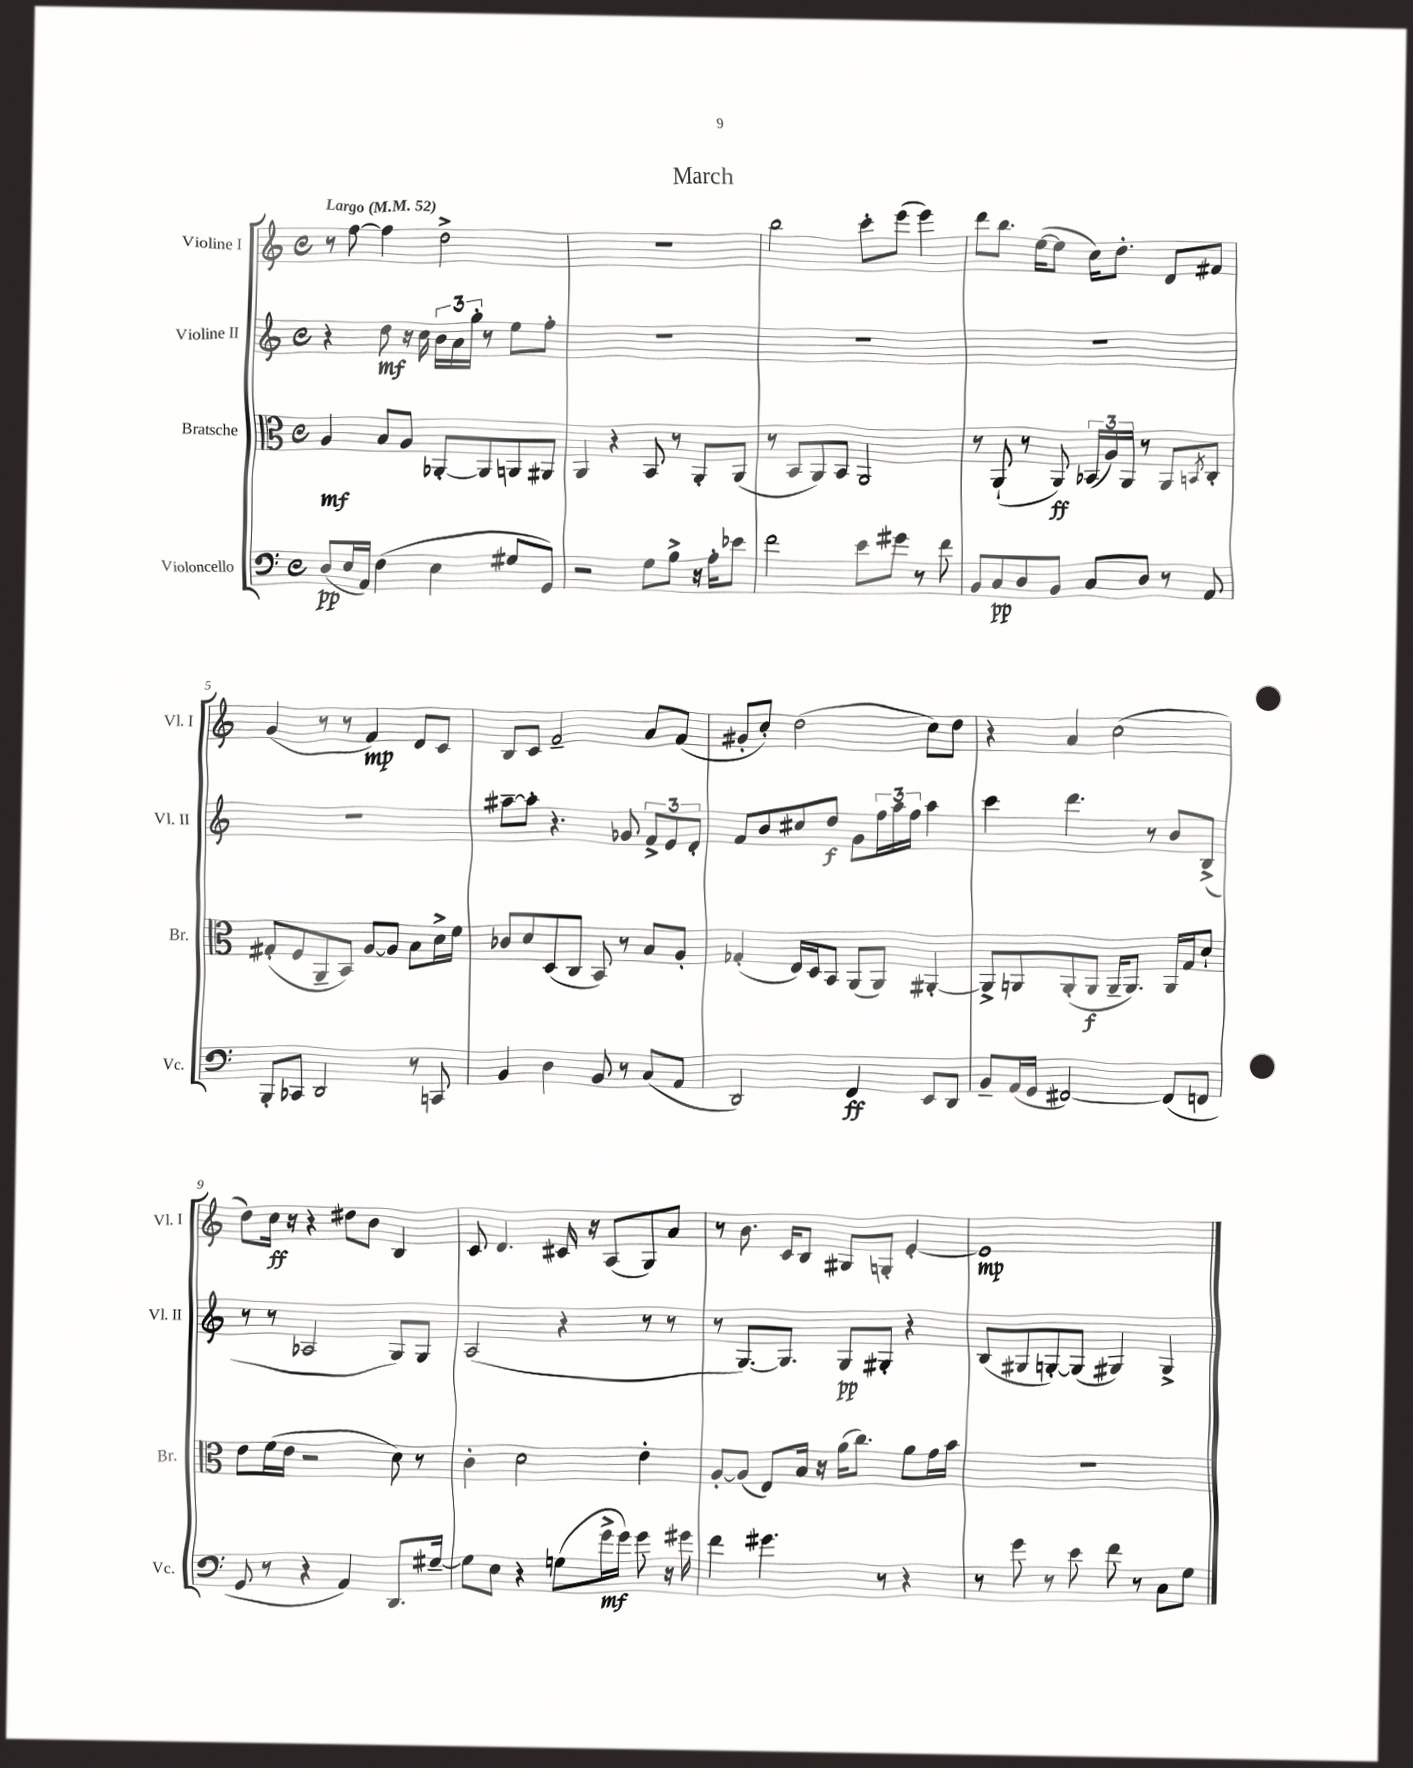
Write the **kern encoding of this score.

**kern	**dynam	**kern	**dynam	**kern	**dynam	**kern	**dynam
*part4	*part4	*part3	*part3	*part2	*part2	*part1	*part1
*staff4	*staff4	*staff3	*staff3	*staff2	*staff2	*staff1	*staff1
*I"Violoncello	*	*I"Bratsche	*	*I"Violine II	*	*I"Violine I	*
*I'Vc.	*	*I'Br.	*	*I'Vl. II	*	*I'Vl. I	*
*clefF4	*	*clefC3	*	*clefG2	*	*clefG2	*
*k[]	*	*k[]	*	*k[]	*	*k[]	*
*M4/4	*	*M4/4	*	*M4/4	*	*M4/4	*
*met(c)	*	*met(c)	*	*met(c)	*	*met(c)	*
*MM52	*	*MM52	*	*MM52	*	*MM52	*
=1	=1	=1	=1	=1	=1	=1	=1
!	!	!	!	!	!	!LO:TX:a:B:t=Largo	!
(8D/L	pp	4A/	mf	4r	.	8r	.
16E/L	.	.	.	.	.	[8ff\	.
16AA/JJ)	.	.	.	.	.	.	.
(4F\	.	8B/L	.	8dd\	mf	4ff\]	.
.	.	8A/J	.	16r	.	.	.
.	.	.	.	16cc\	.	.	.
4E\	.	[8AA-X'/L	.	24b\LL	.	2dd^\	.
.	.	.	.	24a\	.	.	.
.	.	.	.	24gg'\JJ	.	.	.
.	.	8AA-/]	.	8r	.	.	.
8G#X/L	.	8AAn/	.	8ee\L	.	.	.
8GG/J)	.	8AA#X/J	.	8ff'\J	.	.	.
=2	=2	=2	=2	=2	=2	=2	=2
2r	.	4AA/	.	1r	.	1r	.
.	.	4r	.	.	.	.	.
8G\L	.	8BB/	.	.	.	.	.
8B^\J	.	8r	.	.	.	.	.
16r	.	8AA'/L	.	.	.	.	.
16A'\KL	.	.	.	.	.	.	.
8e-X\J	.	(8AA/J	.	.	.	.	.
=3	=3	=3	=3	=3	=3	=3	=3
2f\	.	8r	.	1r	.	2bb\	.
.	.	8BB/L	.	.	.	.	.
.	.	8AA/)	.	.	.	.	.
.	.	8BB/J	.	.	.	.	.
8e\L	.	2AA/	.	.	.	8ccc'\L	.
8g#X\J	.	.	.	.	.	(8eee\J	.
8r	.	.	.	.	.	4eee\)	.
8f\	.	.	.	.	.	.	.
=4	=4	=4	=4	=4	=4	=4	=4
8BB/L	.	8r	.	1r	.	8ddd\L	.
8C/	pp	(8AA`/	.	.	.	8.bb\J	.
8D/	.	8r	.	.	.	.	.
.	.	.	.	.	.	([16ee\KL	.
8BB/J	.	8AA/)	ff	.	.	8ee\J]	.
8C/L	.	(24BB-X/LL	.	.	.	16cc\KL)	.
.	.	24A/)	.	.	.	.	.
.	.	.	.	.	.	8.dd'\J	.
.	.	24AA/JJ	.	.	.	.	.
8D/J	.	8r	.	.	.	.	.
8r	.	8AA/L	.	.	.	8d/L	.
.	.	8qBBn/	.	.	.	.	.
8AA/	.	8C'/J	.	.	.	8f#X/J	.
!!LO:LB:g=z
=5	=5	=5	=5	=5	=5	=5	=5
8BBB'/L	.	(8G#X'/L	.	1r	.	(4g/	.
8CC-X/J	.	8F/	.	.	.	.	.
2DD/	.	8AA~/	.	.	.	8r	.
.	.	8BB/J)	.	.	.	8r	.
.	.	[8A/L	.	.	.	4f/)	mp
.	.	8A/J]	.	.	.	.	.
8r	.	8B\L	.	.	.	8d/L	.
8CCn/	.	16d^\L	.	.	.	8c/J	.
.	.	16f\JJ	.	.	.	.	.
=6	=6	=6	=6	=6	=6	=6	=6
4BB/	.	8c-X/L	.	[8aa#X~\L	.	8B/L	.
.	.	8d/	.	8aa#'\J]	.	8c/J	.
4D\	.	(8D/	.	4.r	.	2f~/	.
.	.	8C/J	.	.	.	.	.
8BB/	.	8BB/)	.	.	.	.	.
8r	.	8r	.	8g-X/	.	.	.
(8C/L	.	8B/L	.	12f^/L	.	8a/L	.
.	.	.	.	12e/	.	.	.
8AA/J	.	8A'/J	.	.	.	(8f/J	.
.	.	.	.	12d'/J	.	.	.
=7	=7	=7	=7	=7	=7	=7	=7
2DD/)	.	(4G-X'/	.	8f/L	.	8g#X'/L	.
.	.	.	.	8b/	.	8cc'/J)	.
.	.	16E/LL)	.	8cc#X/	.	(2dd\	.
.	.	16D/J	.	.	.	.	.
.	.	8BB/J	.	8dd/J	f	.	.
4FF/	ff	(8AA/L	.	8g\L	.	.	.
.	.	8AA/J)	.	24ff\L	.	.	.
.	.	.	.	24aa\	.	.	.
.	.	.	.	24ff\JJ	.	.	.
8EE/L	.	[4AA#X'/	.	4aa\	.	8cc\L)	.
8DD/J	.	.	.	.	.	8dd\J	.
=8	=8	=8	=8	=8	=8	=8	=8
8BB~/L	.	8AA#^/L]	.	4ccc\	.	4r	.
(16AA/L	.	8AAn/	.	.	.	.	.
16GG/JJ	.	.	.	.	.	.	.
[2FF#X/)	.	(8AA'/	.	4.ddd\	.	4a/	.
.	.	8AA/J	f	.	.	.	.
.	.	16AA~/KL	.	.	.	(2cc\	.
.	.	8.AA/J)	.	.	.	.	.
.	.	.	.	8r	.	.	.
(8FF#/L]	.	16AA/LL	.	8b/L	.	.	.
.	.	16G/J	.	.	.	.	.
8FFn/J	.	8d`/J	.	(8B^/J	.	.	.
!!LO:LB:g=z
=9	=9	=9	=9	=9	=9	=9	=9
8GG/	.	8e\L	.	8r	.	8dd\L)	.
8r	.	(16f\L	.	8r	.	16cc\Jk	ff
.	.	16e\JJ	.	.	.	16r	.
4r	.	2r	.	2A-X/	.	4r	.
4AA/)	.	.	.	.	.	8dd#X\L	.
.	.	.	.	.	.	8b\J	.
8.DD/L	.	8d\)	.	8G/L)	.	4B/	.
.	.	8r	.	8G/J	.	.	.
[16G#X~/Jk	.	.	.	.	.	.	.
=10	=10	=10	=10	=10	=10	=10	=10
8G#\L]	.	4c'\	.	(2A/	.	8c/	.
8E\J	.	.	.	.	.	4.d/	.
4r	.	2d\	.	.	.	.	.
(8Gn\L	.	.	.	4r	.	16c#X/	.
.	.	.	.	.	.	16r	.
16g^\L	mf	.	.	.	.	(8A/L	.
16g\JJ)	.	.	.	.	.	.	.
8g\	.	4e'\	.	8r	.	8G/)	.
16r	.	.	.	8r	.	8a/J	.
16g#X\	.	.	.	.	.	.	.
=11	=11	=11	=11	=11	=11	=11	=11
4f\	.	[8A'/L	.	8r	.	8r	.
.	.	(8A/J]	.	[8.G/L)	.	8.b\	.
4.g#X\	.	8E/L)	.	.	.	.	.
.	.	.	.	8.G/J]	.	16c/KL	.
.	.	16B/Jk	.	.	.	8B/J	.
.	.	16r	.	.	.	.	.
.	.	(16a\KL	.	8G/L	pp	8G#X/L	.
.	.	8.cc\J)	.	.	.	.	.
8r	.	.	.	8G#X'/J	.	8Gn'/J	.
4r	.	8a\L	.	4r	.	[4e'/	.
.	.	16g\L	.	.	.	.	.
.	.	16b\JJ	.	.	.	.	.
=12	=12	=12	=12	=12	=12	=12	=12
8r	.	1r	.	(8B/L	.	1e]	mp
8g\	.	.	.	8G#X/	.	.	.
8r	.	.	.	[8Gn'/)	.	.	.
8e\	.	.	.	(8G/J]	.	.	.
8f\	.	.	.	4G#X/)	.	.	.
8r	.	.	.	.	.	.	.
8C\L	.	.	.	4G#^/	.	.	.
8G\J	.	.	.	.	.	.	.
==	==	==	==	==	==	==	==
*-	*-	*-	*-	*-	*-	*-	*-
